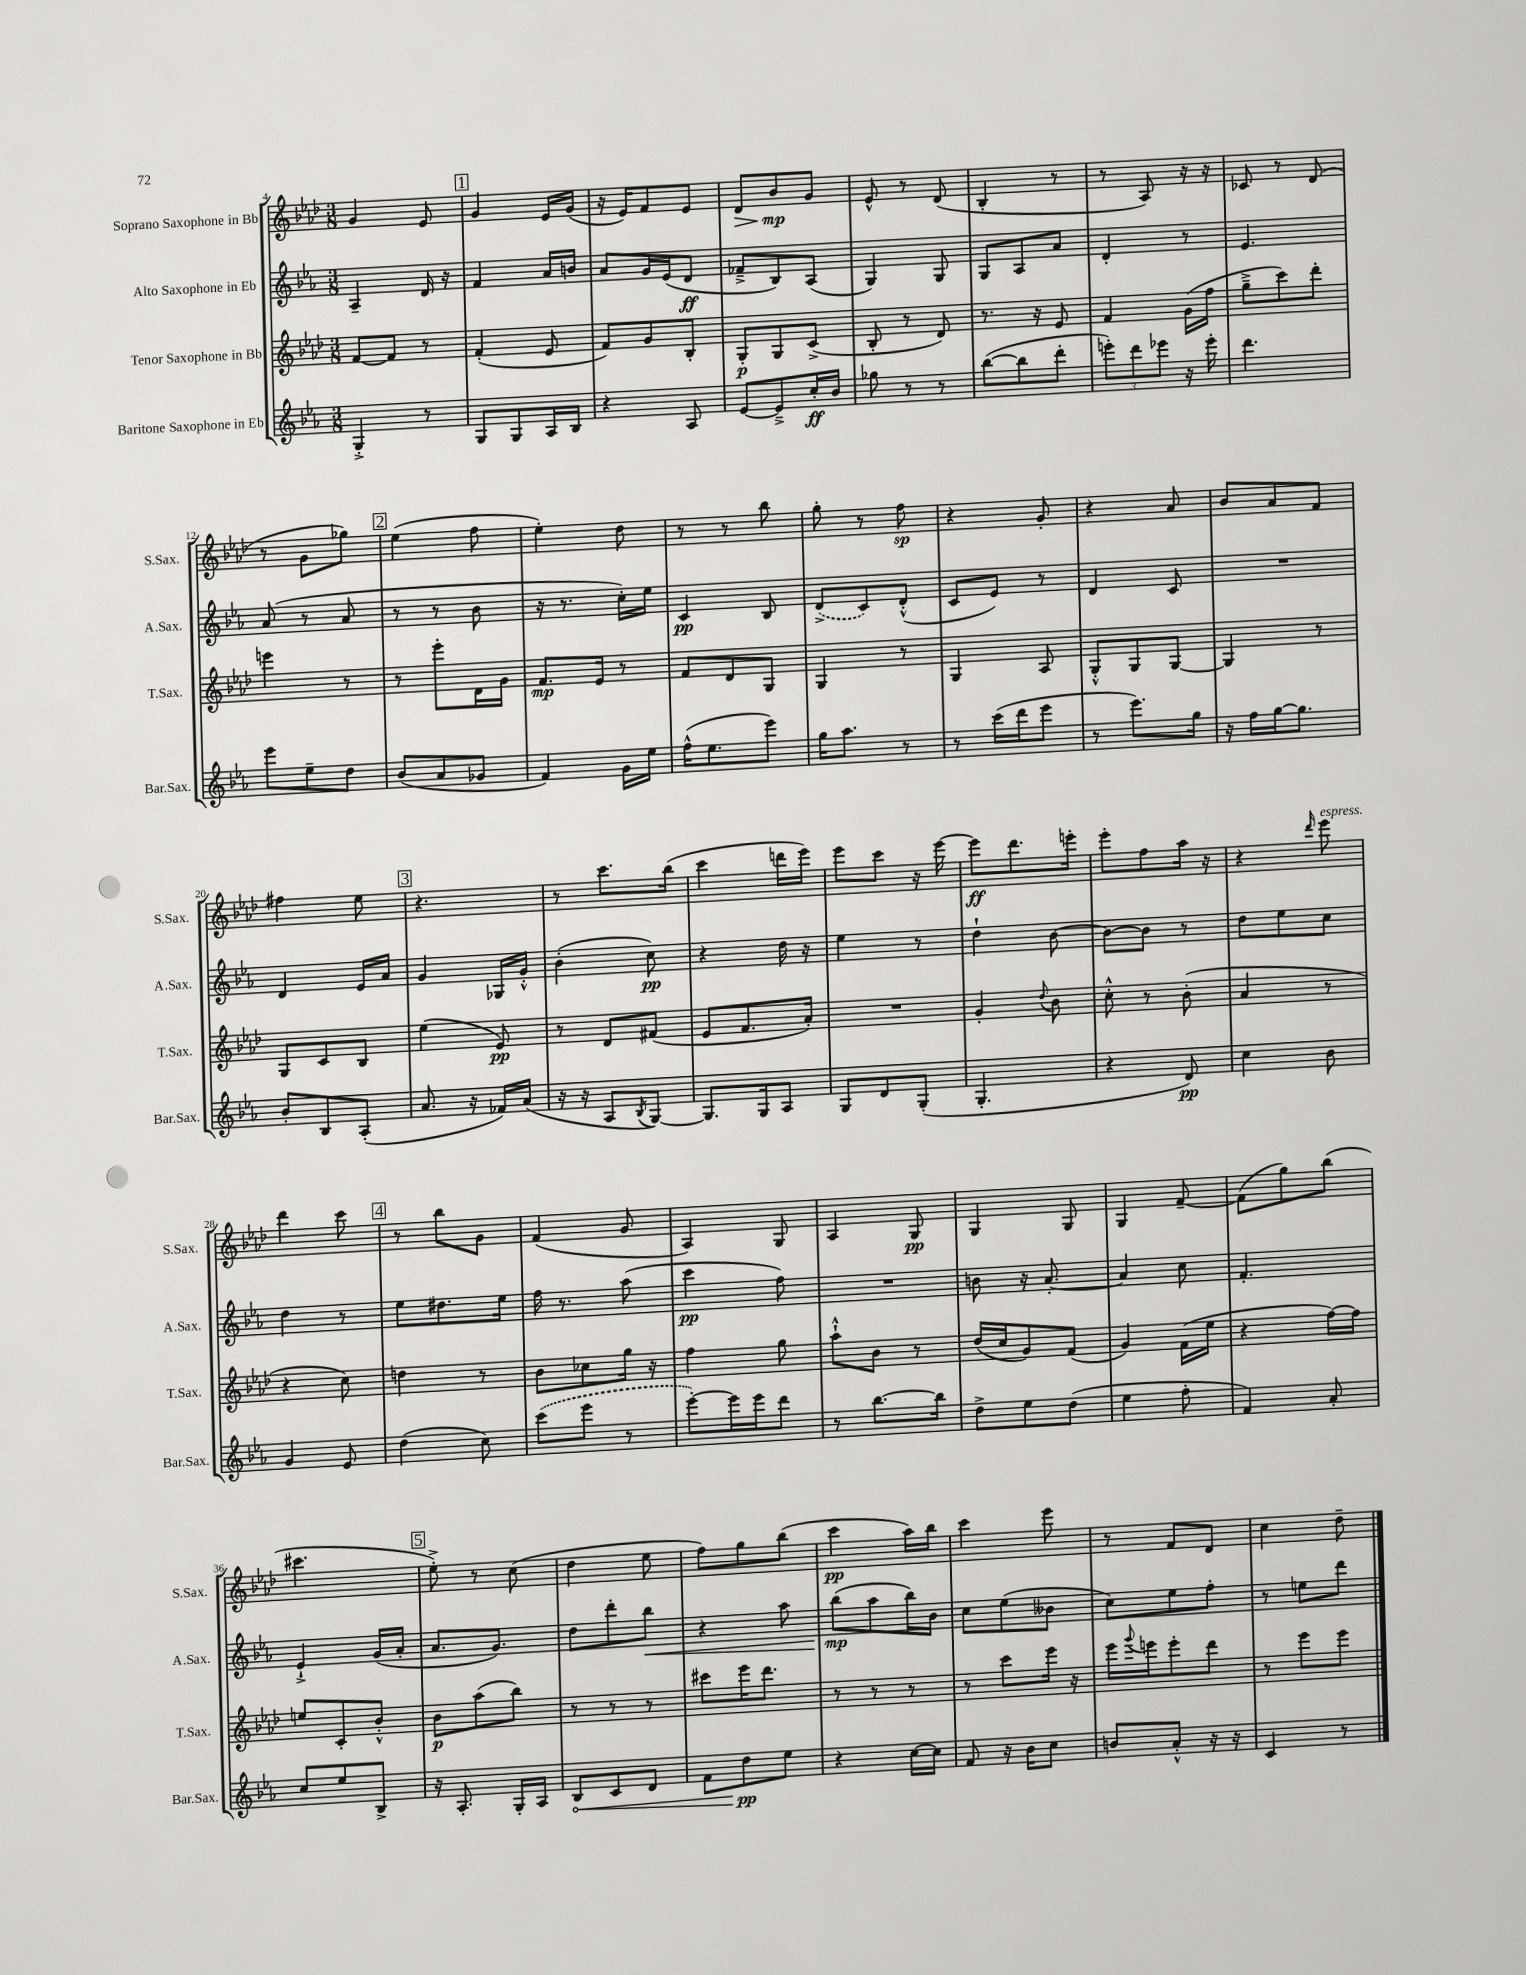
<<
\new StaffGroup <<
\new Staff = "s0" \with { instrumentName = "Soprano Saxophone in Bb" shortInstrumentName = "S.Sax." } {
    \clef treble \key aes \major \numericTimeSignature \time 3/8
    g'4 ees'8 |
    \mark \markup { \box "1" } g'4 ees'16 g'16( |
    r16 ees'16) f'8 ees'8 |
    des'8\> bes'8\mp\! g'8 |
    ees'8-^ r8 des'8( |
    bes4-. r8 |
    r8 aes8) r16 r16 |
    ces'8 r8 des'8( |
    r8 g'8 ges''8) |
    \mark \markup { \box "2" } ees''4( f''8 |
    ees''4-.) des''8 |
    r8 r8 bes''8 |
    g''8-. r8 f''8\sp |
    r4 g'8-. |
    r4 aes'8 |
    bes'8 aes'8 f'8 |
    fis''4 ees''8 |
    \mark \markup { \box "3" } r4. |
    r8 c'''8. bes''16( |
    c'''4 d'''16 ees'''16) |
    ees'''8 c'''8 r16 ees'''16~ |
    ees'''8\ff des'''8. e'''16-. |
    ees'''8-. f''8 aes''16 r16 |
    r4 \grace { des'''16 } ees'''8^\markup { \italic "espress." } |
    des'''4 c'''8 |
    \mark \markup { \box "4" } r8 bes''8 g'8 |
    f'4( g'8 |
    aes4) g8 |
    aes4 g8\pp |
    g4 g8 |
    g4 f'8~-- |
    f'8( g''8) bes''8( |
    cis'''4. |
    \mark \markup { \box "5" } ees''8-.->) r8 c''8( |
    des''4 ees''8 |
    f''8) g''8 bes''8( |
    c'''4\pp aes''16) bes''16 |
    c'''4 ees'''8 |
    r8 f'8 des'8 |
    c''4 des''8-- \bar "|." |
}
\new Staff = "s1" \with { instrumentName = "Alto Saxophone in Eb" shortInstrumentName = "A.Sax." } {
    \clef treble \key ees \major \numericTimeSignature \time 3/8
    aes4-- d'16 r16 |
    \mark \markup { \box "1" } f'4 aes'16 b'16 |
    aes'8 g'16 ees'16( d'8\ff |
    fes'8---> bes8) aes8( |
    g4) g8 |
    g8 aes8 aes'8 |
    d'4-. r8 |
    ees'4. |
    aes'8( r8 aes'8 |
    \mark \markup { \box "2" } r8 r8 bes'8 |
    r16 r8. c''16-.) ees''16 |
    c'4\pp bes8 |
    \once \slurDashed d'8->( c'8) d'8-.-^( |
    c'8 ees'8) r8 |
    d'4 c'8 |
    R4. |
    d'4 ees'16 aes'16 |
    \mark \markup { \box "3" } g'4 ges16 g'16-.-^ |
    bes'4-.( c''8\pp) |
    r4 d''16 r16 |
    ees''4 r8 |
    d''4-! bes'8~ |
    bes'8~ bes'8 r8 |
    d''8 ees''8 c''8 |
    d''4 r8 |
    \mark \markup { \box "4" } ees''8 dis''8. ees''16 |
    f''16 r8. aes''8( |
    c'''4\pp f''8) |
    R4. |
    b'8 r16 aes'8.~-. |
    aes'4 c''8 |
    f'4.-. |
    ees'4-!-> g'16( aes'16-. |
    \mark \markup { \box "5" } aes'8. g'8.) |
    d''8 d'''8-. bes''8\< |
    r4 aes''8 |
    bes''8\mp\!( aes''8 bes''16) bes'16 |
    c''8 ees''8( beses'8 |
    c''8) ees''8 f''8-. |
    r8 e''8 d'''8 \bar "|." |
}
\new Staff = "s2" \with { instrumentName = "Tenor Saxophone in Bb" shortInstrumentName = "T.Sax." } {
    \clef treble \key aes \major \numericTimeSignature \time 3/8
    f'8~ f'8 r8 |
    \mark \markup { \box "1" } f'4-.( ees'8 |
    f'8) g'8 bes8-. |
    g8-.\p g8 c'8->( |
    bes8-. r8 des'8) |
    r8. r16 ees'8 |
    f'4 g'16( f''16 |
    g''8---> c'''8) des'''8-. |
    e'''4 r8 |
    \mark \markup { \box "2" } r8 ees'''8-. des'16 g'16 |
    f'8.\mp ees'16 r8 |
    f'8 des'8 g8 |
    g4 r8 |
    g4 aes8 |
    g8-.-^ g8 g8~ |
    g4 r8 |
    g8 c'8 bes8 |
    \mark \markup { \box "3" } ees''4( ees'8\pp) |
    r8 des'8 fis'8( |
    ees'8 f'8. aes'16-.) |
    R4. |
    g'4-. \appoggiatura { des''8 } bes'8 |
    c''8-.-^ r8 bes'8-.( |
    aes'4 r8 |
    r4 c''8) |
    \mark \markup { \box "4" } d''4 r8 |
    bes'8 ces''8 g''16 r16 |
    f''4 g''8 |
    aes''8-!-^ bes'8 r8 |
    des''16( c''16 g'8) f'8( |
    g'4) f'16( ees''16 |
    r4 f''16~) f''16 |
    e''8 c'8-. bes'8-.-^ |
    \mark \markup { \box "5" } bes'8\p aes''8( bes''8) |
    r8 r8 r8 |
    cis'''8 ees'''16 des'''8. |
    r8 r8 r8 |
    r8 c'''8 ees'''16 r16 |
    ees'''16 \appoggiatura { g'''8 } e'''16 e'''8-. des'''8 |
    r8 ees'''8 ees'''8 \bar "|." |
}
\new Staff = "s3" \with { instrumentName = "Baritone Saxophone in Eb" shortInstrumentName = "Bar.Sax." } {
    \clef treble \key ees \major \numericTimeSignature \time 3/8
    g4-.-> r8 |
    \mark \markup { \box "1" } g8 g8 aes16 bes16 |
    r4 aes8 |
    ees'8~ ees'8---> c''16-.\ff bes'16 |
    ges''8 r8 r8 |
    bes''8~( bes''8 d'''8-. |
    \tuplet 3/2 { e'''8-.) d'''8 ees'''8 } r16 ees'''16-. |
    d'''4. |
    ees'''8 ees''8-- d''8 |
    \mark \markup { \box "2" } bes'8( aes'8 ges'8 |
    f'4) g'16 ees''16 |
    f''16-^( ees''8. ees'''8) |
    g''16 aes''8. r8 |
    r8 c'''16( d'''16 ees'''8 |
    r8 ees'''8.) g''16 |
    r16 f''16 g''16~ g''8. |
    bes'8-. bes8 aes8-.( |
    \mark \markup { \box "3" } aes'8. r16 fes'16) aes'16( |
    r16 r16 aes8 \acciaccatura { bes8 } g8~) |
    g8. g16 aes8 |
    g8 d'8 g8-.( |
    g4.-. |
    r4 d'8\pp) |
    c''4 bes'8 |
    g'4 ees'8 |
    \mark \markup { \box "4" } d''4( c''8) |
    \once \slurDashed c'''8( ees'''8 r8 |
    ees'''8~-.) ees'''16 ees'''16 d'''8 |
    r8 bes''8.~ bes''16 |
    d''8-> ees''8 d''8( |
    ees''4 f''8-. |
    f'4) aes'8-. |
    c''8 ees''8 bes8-> |
    \mark \markup { \box "5" } r16 aes8.-. g16-. aes16 |
    \once \override Hairpin.circled-tip = ##t bes8\< c'8 d'8 |
    f'8 d''8\pp\! ees''8 |
    r4 c''16~ c''16 |
    f'8 r16 bes'16 c''8 |
    b'8 aes'8-.-^ r16 r16 |
    c'4 r8 \bar "|." |
}
>>
>>
\layout { \context { \Score currentBarNumber = #4 } }
